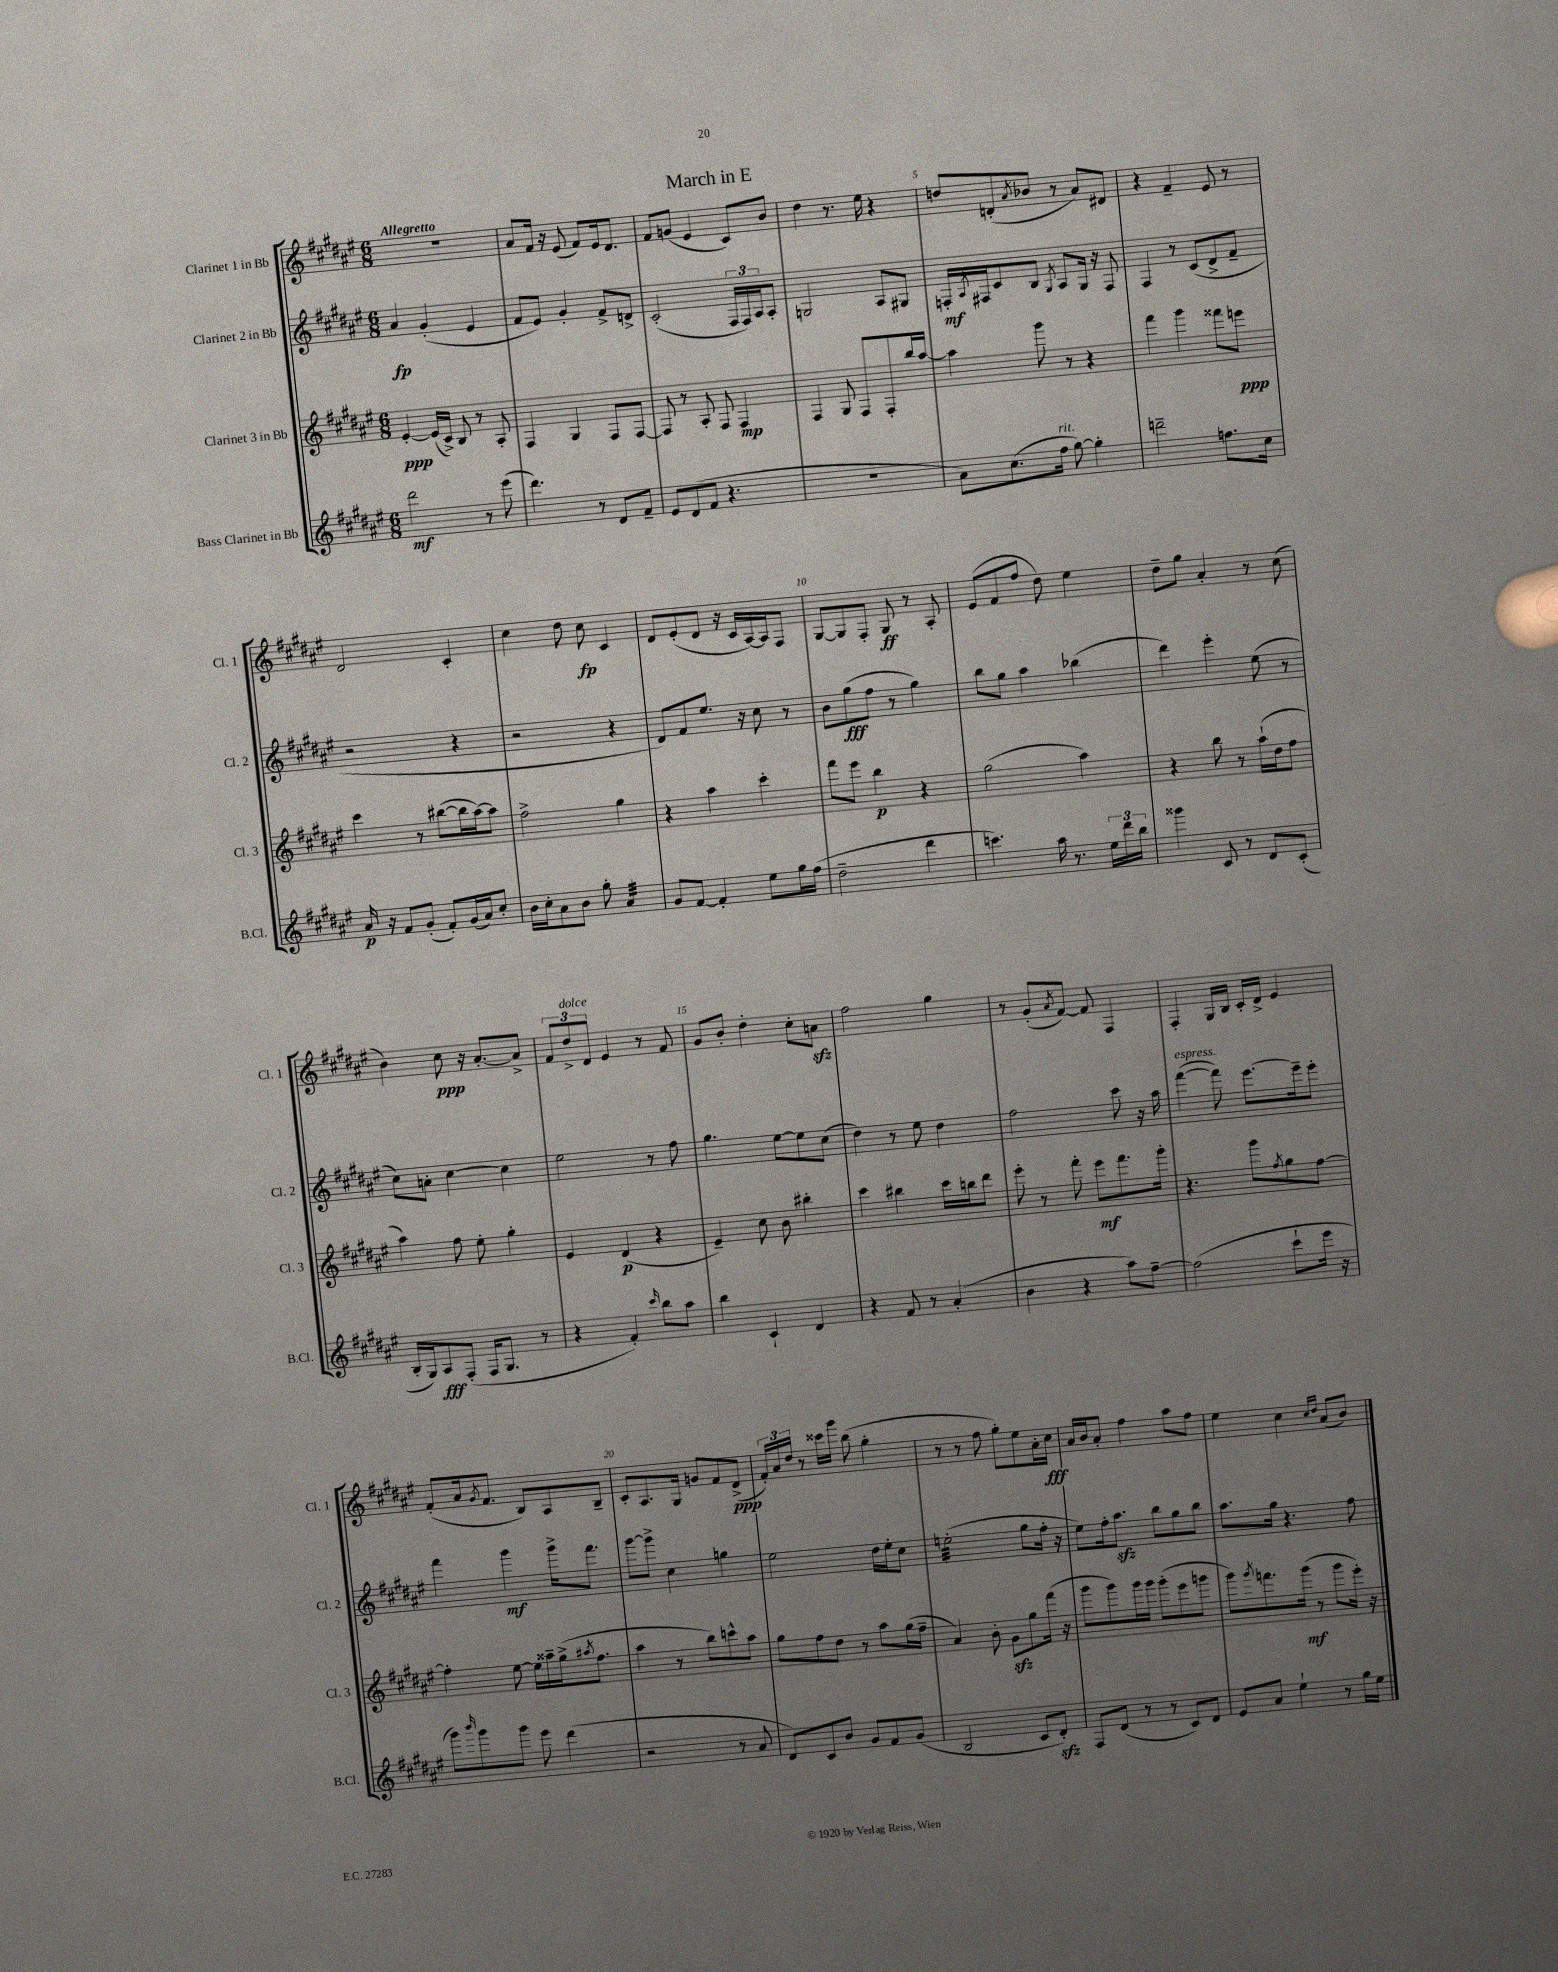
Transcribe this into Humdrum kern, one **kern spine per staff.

**kern	**kern	**kern	**kern
*staff4	*staff3	*staff2	*staff1
*clefG2	*clefG2	*clefG2	*clefG2
*k[f#c#g#d#a#e#]	*k[f#c#g#d#a#e#]	*k[f#c#g#d#a#e#]	*k[f#c#g#d#a#e#]
*M6/8	*M6/8	*M6/8	*M6/8
2ddd#\	[4e#'/	4a#/	2.r
.	(16e#/]LL	(4g#'/	.
.	16c#^/JJ)	.	.
.	8B/	.	.
8r	8r	4e#/	.
(8eee#\	8A#'/	.	.
=	=	=	=
4.ddd#\)	4F#/	8f#/L	8a#/L
.	.	8e#/J)	16f#/Jk
.	.	.	16r
.	4G#/	4g#'/	(8e#/
8r	.	.	8f#/L)
8d#/L	8F#/L	8f#^/L	16e#/k
.	.	.	8.d#/J
8f#~/J	[8F#/J	8d^/J	.
=	=	=	=
8e#/L	8F#/]	(2c#'/	8f#/L
(8d#/	8r	.	(8g/J
8f#/J	8A#'/	.	4e#/
4.r	8F#/	.	.
.	4F#/	24F#/LL	8c#/L)
.	.	24F#/)	.
.	.	24A#/J	.
.	.	8A#'/J	8b/J
=	=	=	=
2.r	4F#/	2G/	4dd#\
.	8G#/	.	8.r
.	8F#/L	.	.
.	.	.	16ee#\
.	8F#'/	8A#/L	4r
.	16bb/L	8G#/J	.
.	[16aa#/JJ	.	.
=	=	=	=
8a#\L)	4aa#\]	16F'/LL	8dd/L
.	.	8qA#/	.
.	.	16F#/J	.
(8.cc#\	.	8c#/	(8d'/
.	.	.	8qa#/
.	8ggg#\	8B/J	8b-/J
16ff#\Jk	.	.	.
.	.	8qG#/	.
[8gg#\)	8r	8A#/L	8r
4gg#'\]	4r	16G#/Jk	8a#/L)
.	.	16r	.
.	.	8F#/	8d#/J
=	=	=	=
2ddd~\	4fff#\	4F#/	4r
.	4ggg#\	8r	4f#~/
.	.	(8c#/L	.
8.ff\L	8fff##\L	8d#^/	8e#/
.	8eee\J	8f#~/J	8r
16cc#\Jk	.	.	.
=	=	=	=
16a#/	4ccc#\	2r	2d#/
16r	.	.	.
8f#/L	.	.	.
(8g#'/J	8r	.	.
8f#'/L)	([8bb#\L	.	.
(16g#/L	16bb#\]L	4r	4c#'/
16a#/J)	[16aa#\J)	.	.
8cc#'/J	8aa#\]J	.	.
=	=	=	=
16b\LL	2ff#^\	2r	4cc#\
16cc#'\J	.	.	.
8a#\	.	.	.
8b\J	.	.	8dd#\
8gg#'\	.	.	8cc#\
4a#/	4gg#\	4r	4c#/
=	=	=	=
8g#/L	4r	8d#/L)	8d#/L
[8f#/J	.	8f#/	(8e#'/
4f#'/]	4aa#\	8.ee#/J	8d#/J
.	.	.	16r
.	.	16r	16c#/LL
8ee#\L	4ccc#'\	8cc#\	[16A#/)
.	.	.	16A#/]J
16gg#\L	.	8r	8F#/J
(16ff#\JJ	.	.	.
=	=	=	=
2dd#~\	8fff#\L	8b\L	[8G#/L
.	8eee#\J	(8gg#\	8G#/]
.	4bb\	8ff#\J	8F#'/J
.	.	8r	8G#/
4ddd#\	4r	4gg#\)	8r
.	.	.	8A#'/
=	=	=	=
4.ccc\)	(2gg#\	8bb\L	(8e#/L
.	.	8gg#\J	8f#/
.	.	4aa#\	8ff#/J
16aa#\	.	.	8dd#\)
8.r	.	.	.
.	4aa#\)	(4bb-\	4ee#\
24ee#\LL	.	.	.
24ddd#\	.	.	.
24bb\JJ	.	.	.
=	=	=	=
4ggg##\	4r	4ddd#\)	8dd#~\L
.	.	.	8gg#\J
8c#/	8bb\	4eee#'\	4a#'/
8r	8r	.	.
8d#/L	(16aa#`\LL	(8ee#\	8r
.	16dd#\J	.	.
(8c#'/J	8ff#\J	8r	(8cc#\
=	=	=	=
16B'/LL	4aa#\)	8cc#\L)	4b\)
16G#/J)	.	.	.
8A#/	.	8a'\J	.
(8F#'/J	8ff#\	[4cc#\	8cc#\
16F#/LK	8ee#'\	.	16r
8.G#/J	.	.	[8.a#'/L
.	4gg#'\	4cc#\]	.
8r	.	.	8a#^/]J
=	=	=	=
4r	4e#/	2ee#\	12f#/L
.	.	.	12dd#^/
.	.	.	12d#/J
4f#'/)	(4d#/	.	4e#/
16qqccc#/	.	.	.
8bb\L	4r	8r	8r
8aa#\J	.	8ff#\	8f#/
=	=	=	=
4bb\	4e#~/)	4.gg#\	8g#/L
.	.	.	8b'/J
4c#`/	8cc#\	.	4dd#'\
.	8b\	[8ee#\L	.
4d#/	4bb#'\	8ee#\]	8cc#'\L
.	.	(8cc#\J	8a\J
=	=	=	=
4r	4ccc#\	4dd#\)	2ff#\
8f#/	4bb#\	8r	.
8r	.	8ee#\	.
(4a#'/	16ccc#\LL	4dd#\	4gg#\
.	16bb\J	.	.
.	8ddd#\J	.	.
=	=	=	=
4b\	8eee#'\	2ff#\	8r
.	8r	.	(8g#'/L
.	.	.	8qa#/
4r	8fff#'\	.	[8f#/J)
.	8eee#\L	.	8f#/]
8aa#\L)	8.fff#\	8ccc#\	4F#/
[8ff#~\J	.	16r	.
.	16ggg#'\Jk	16aa#\	.
=	=	=	=
(2ff#\]	4.r	([4fff#\	4F#'/
.	.	8fff#\])	16G#/LL
.	.	.	16B/JJ
.	8ggg#\L	[8.eee#\L	16c#'/LL
.	.	.	16d#^/JJ
.	8qff#/	.	.
8ccc#`\L	8gg#\	.	4e#/
.	.	16eee#~\]k	.
16eee#\Jk	[8ff#\J	8eee#'\J	.
16r	.	.	.
=	=	=	=
8ggg#\L)	4ff#'\]	4fff#\	(8f#'/L
16qqbbb/	.	.	.
8ggg#\	.	.	16a#/k
.	.	.	8qg#/
.	.	.	8.f#/J
8ggg#\J	[8ee#\	4ggg#\	.
8eee#\	16ee#\]LL	.	8B/L)
.	16aa##~\	.	.
(4ddd#\	(16gg#^\J	16ggg#^\LK	8A#/
.	8qaa#/	.	.
.	8.ff#\J	8.fff#\J	.
.	.	.	8B~/J
=	=	=	=
2r	4aa#\	[8ggg#\L	8c#'/L
.	.	8ggg#^\]J	8.A#/
.	8r	4cc#\	.
.	.	.	16G#/Jk
.	8bb\L)	.	8g/L
8r	8ccc^^\	4gg\	8f#/
8a#/	8aa#\J	.	(8d#^/J
=	=	=	=
8d#/L)	8gg#\L	2ee#\	24f#'/LL)
.	.	.	24a#/
.	.	.	24dd#/JJ
8c#/	8ff#\	.	8r
8b/J	8dd#\J	.	16ccc##\LL
.	.	.	16ggg#\JJ
8g#/L	8r	.	(8bb\
8f#/	8aa#\L	16dd#\LL	4gg#'\
.	.	16ee#'\J	.
(8g#/J	(16gg#\L	8cc#\J	.
.	16ff#~\JJ	.	.
=	=	=	=
2B/	4a#/)	(2ee'\	8r
.	.	.	8r
.	8b'\	.	8ff#\
.	8g#\L	.	8gg#'\L)
8c#/L	8gg#\	8gg#\L	8ee#\
8d#'/J)	(16fff#\Jk	16ff#'\Jk	16a#'\L
.	16r	16r	16cc#\JJ
=	=	=	=
8F#/L	8ggg#\L	8ee#\L)	16a#/LL
.	.	.	16b/J
(8d#/J	8ggg#\)	16ff#'\k	8a#'/J
.	.	8.aa#\J	.
8r	16ggg#\L	.	4ff#\
.	16ggg#\JJ	.	.
8r	(8ggg#'\L	8bb\L	.
8c#/L)	8eee#\	8gg#\	8aa#\L
8d#/J	8ggg\J	8bb\J	8ff#\J
=	=	=	=
8e#/L	8ggg#\L)	8.aa#\L	4ee#\
.	8qggg#/	.	.
8a#/J	8.fff\	.	.
.	.	16gg#\Jk	.
4ee#`\	.	4.r	4cc#\
.	(16ggg#\Jk	.	.
.	8r	.	.
.	.	.	16qqcc#/LL
.	.	.	16qqdd#/JJ
8r	8ggg#\L	.	(8a#/L
16gg#\LL	16eee#'\Jk)	8ff#\	8b/J)
16ee#\JJ	16r	.	.
==	==	==	==
*-	*-	*-	*-
